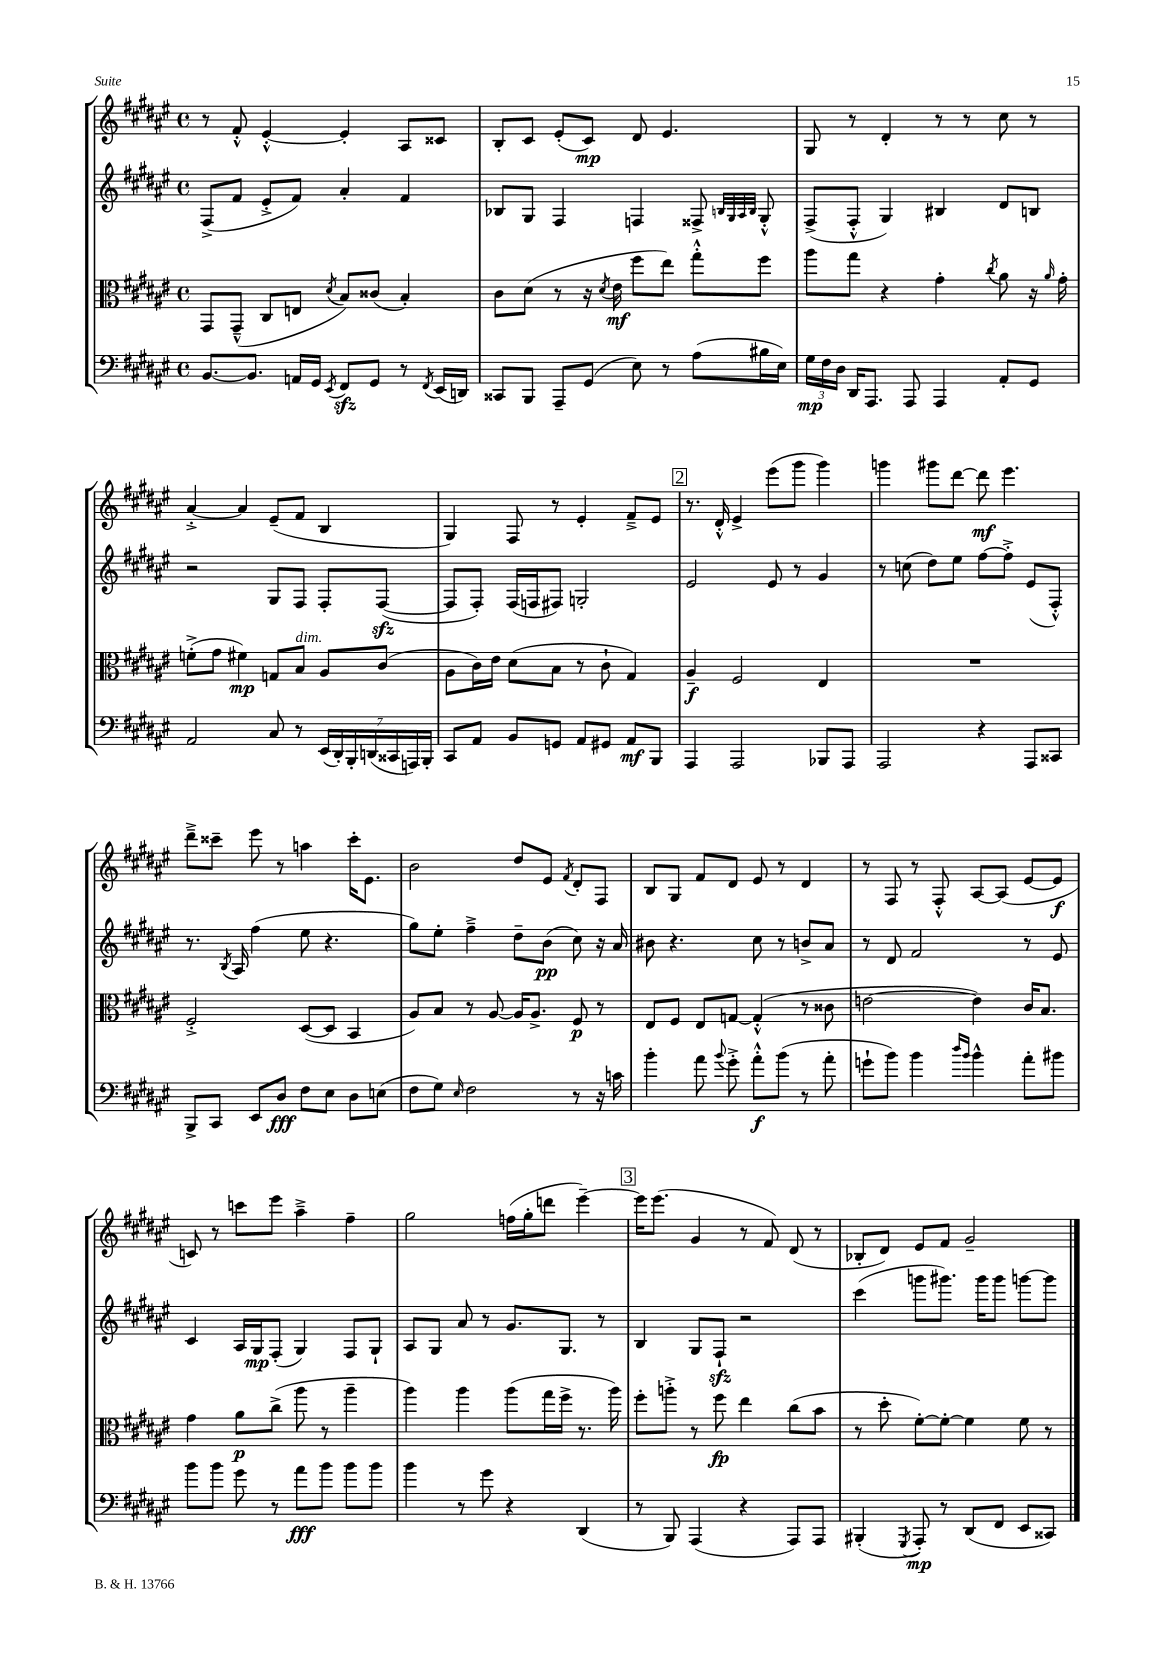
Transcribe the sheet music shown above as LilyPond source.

<<
\new StaffGroup <<
\new Staff = "s0" {
    \clef treble \key fis \major \defaultTimeSignature \time 4/4
    \autoBeamOff r8 fis'8-.-^ eis'4~-.-^ eis'4-. ais8[ cisis'8] |
    b8[-. cis'8] eis'8[-.( cis'8]\mp) dis'8 eis'4. |
    gis8 r8 dis'4-. r8 r8 cis''8 r8 |
    ais'4~-.-> ais'4 eis'8[--( fis'8] b4 |
    gis4) fis8 r8 eis'4-. fis'8[---> eis'8] |
    \mark \markup { \box "2" } r8. dis'16-.-^ eis'4-> eis'''8[( gis'''8] gis'''4) |
    g'''4 gis'''8[ dis'''8]~ dis'''8\mf eis'''4. |
    dis'''8[---> cisis'''8]-- eis'''8 r8 a''4 cisis'''16[-. eis'8.] |
    b'2 dis''8[ eis'8] \acciaccatura { fis'8 } dis'8[-. fis8] |
    b8[ gis8] fis'8[ dis'8] eis'8 r8 dis'4 |
    r8 fis8 r8 fis8-.-^ ais8[~ ais8]( eis'8[~ eis'8]\f |
    c'8) r8 c'''8[ eis'''8] ais''4---> fis''4-- |
    gis''2 f''16[( gis''16-. d'''8] eis'''4~--) |
    \mark \markup { \box "3" } eis'''16[ eis'''8.]( gis'4 r8 fis'8) dis'8( r8 |
    bes8[-. dis'8]) eis'8[ fis'8] gis'2-- \bar "|." |
}
\new Staff = "s1" {
    \clef treble \key fis \major \defaultTimeSignature \time 4/4
    \autoBeamOff fis8[->( fis'8] eis'8[-.-> fis'8]) ais'4-. fis'4 |
    bes8[ gis8] fis4 f4 fisis8-> \grace { b32[ gis32 ais32 b32] } gis8-.-^ |
    fis8[->( fis8]-.-^ gis4) bis4 dis'8[ b8] |
    r2 gis8[ fis8] fis8[-. fis8]~\sfz( |
    fis8[ fis8]-.) fis16[( f16 fis8]) g2-. |
    \mark \markup { \box "2" } eis'2 eis'8 r8 gis'4 |
    r8 c''8( dis''8[) eis''8] fis''8[~ fis''8]-.-> eis'8[( fis8]-.-^) |
    r8. \acciaccatura { b8 } ais16 fis''4( eis''8 r4. |
    gis''8[) eis''8]-. fis''4---> dis''8[-- b'8]\pp( cis''8) r16 ais'16 |
    bis'8 r4. cis''8 r8 b'8[-> ais'8] |
    r8 dis'8 fis'2 r8 eis'8 |
    cis'4 ais16[ gis16\mp fis8]-.( gis4) fis8[ gis8]-! |
    ais8[ gis8] ais'8 r8 gis'8.[ gis8.] r8 |
    \mark \markup { \box "3" } b4 gis8[ fis8]-!\sfz r2 |
    cis'''4( g'''8[ gis'''8.]) gis'''16[ gis'''8] g'''8[~ g'''8] \bar "|." |
}
\new Staff = "s2" {
    \clef alto \key fis \major \defaultTimeSignature \time 4/4
    \autoBeamOff gis,8[ gis,8]---^( cis8[ e8] \acciaccatura { dis'8 } b8[) cisis'8]( b4-.) |
    cis'8[ dis'8]( r8 r16 \acciaccatura { dis'8 } eis'16\mf fis''8[ eis''8]) gis''8[-.-^ fis''8] |
    ais''8[ gis''8] r4 gis'4-. \acciaccatura { cis''8 } ais'8 r16 \grace { ais'16 } gis'16-. |
    f'8[-.->( gis'8] fis'4\mp) g8[ b8]^\markup { \italic "dim." } ais8[ cis'8]( |
    ais8[ cis'16) eis'16] dis'8[( b8] r8 cis'8-! gis4) |
    \mark \markup { \box "2" } ais4--\f fis2 eis4 |
    R1 |
    fis2-.-> dis8[~( dis8] b,4 |
    ais8[) b8] r8 ais8~ ais16[ ais8.]-> fis8\p r8 |
    eis8[ fis8] eis8[ g8]~ g4-.-^( r8 cisis'8 |
    e'2~ e'4) cis'16[ b8.] |
    gis'4 ais'8[\p cis''8]->( ais''8 r8 ais''4-- |
    ais''4) ais''4 ais''8[( gis''16 fis''16]-> r8. ais''16) |
    \mark \markup { \box "3" } fis''8[-. a''8]-.-> r8 fis''8\fp eis''4 cis''8[( b'8] |
    r8 dis''8-. fis'8[~-.) fis'8]~-. fis'4 fis'8 r8 \bar "|." |
}
\new Staff = "s3" {
    \clef bass \key fis \major \defaultTimeSignature \time 4/4
    \autoBeamOff b,8.[~ b,8.] a,16[ gis,16] \acciaccatura { eis,8 } fis,8[\sfz gis,8] r8 \acciaccatura { fis,8 } eis,16[( d,16]) |
    cisis,8[ b,,8] ais,,8[-- gis,8]( eis8) r8 ais8[( bis16 eis16]) |
    \tuplet 3/2 { gis16[\mp fis16 dis16] } dis,16[ ais,,8.] ais,,8 ais,,4 ais,8[-. gis,8] |
    ais,2 cis8 r8 \tuplet 7/4 { eis,16[( dis,16-.) b,,16-. d,16( cisis,16 a,,16) b,,16]-. } |
    cis,8[ ais,8] b,8[ g,8] ais,8[ gis,8] ais,8[\mf b,,8] |
    \mark \markup { \box "2" } ais,,4 ais,,2 bes,,8[ ais,,8] |
    ais,,2 r4 ais,,8[ cisis,8] |
    b,,8[-> cis,8] eis,8[ dis8]\fff fis8[ eis8] dis8[ e8]( |
    fis8[ gis8]) \grace { eis16 } fis2 r8 r16 c'16 |
    b'4-. ais'8 \appoggiatura { b'8 } gis'8-.-> ais'8[-.-^\f b'8]( r8 ais'8-. |
    g'8[-! b'8]) b'4 \grace { dis''16[ b'16] } b'4-^ ais'8[-. bis'8] |
    b'8[ b'8] gis'8 r8 ais'8[\fff b'8] b'8[ b'8] |
    b'4 r8 gis'8 r4 dis,4( |
    \mark \markup { \box "3" } r8 b,,8) ais,,4( r4 ais,,8[) ais,,8] |
    bis,,4-.( \acciaccatura { gis,,8 } ais,,8-.\mp) r8 dis,8[( fis,8] eis,8[ cisis,8]) \bar "|." |
}
>>
>>
\layout { \context { \Score \remove "Bar_number_engraver" } }
